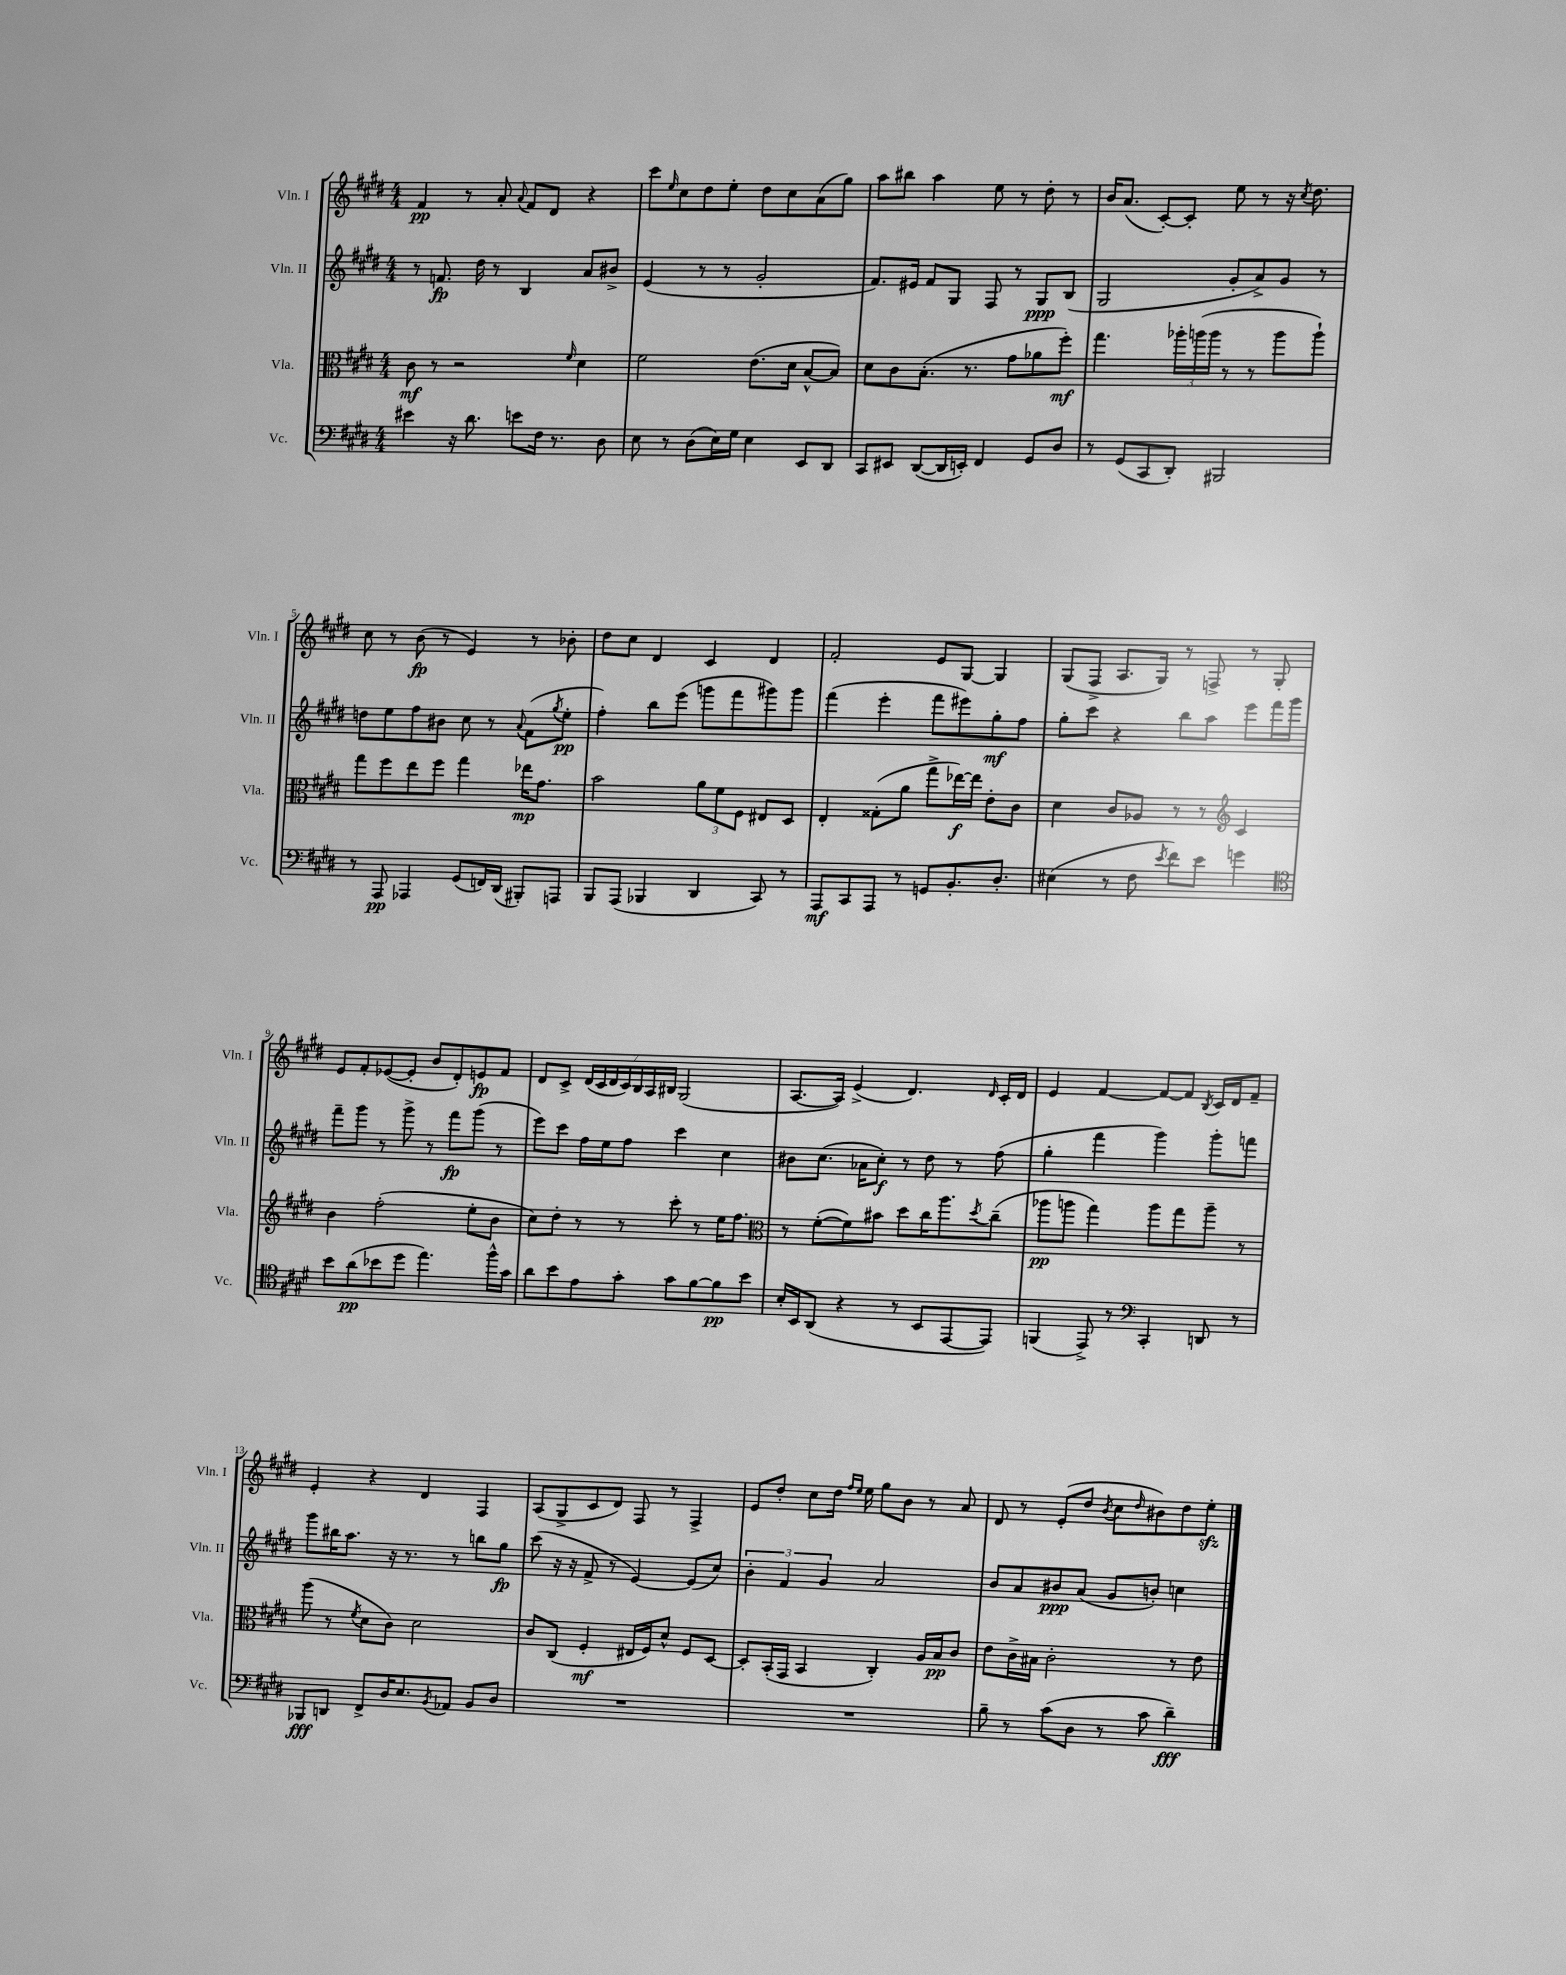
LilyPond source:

<<
\new StaffGroup <<
\new Staff = "s0" \with { instrumentName = "Vln. I" shortInstrumentName = "Vln. I" } {
    \clef treble \key e \major \numericTimeSignature \time 4/4
    fis'4\pp r8 a'8-. \appoggiatura { a'8 } fis'8 dis'8 r4 |
    cis'''8 \grace { e''16 } cis''8 dis''8 e''8-. dis''8 cis''8 a'8( gis''8) |
    a''8 bis''8 a''4 e''8 r8 dis''8-. r8 |
    b'16 a'8.( cis'8~-.) cis'8-. e''8 r8 r16 \acciaccatura { cis''8 } dis''8. |
    cis''8 r8 b'8\fp( r8 e'4) r8 bes'8-. |
    dis''8 cis''8 dis'4 cis'4 dis'4 |
    fis'2-. e'8 gis8~ gis4 |
    gis8( fis8-> a8. gis16) r8 f8-> r8 gis8-. |
    e'8 fis'8-. ees'8~( ees'8-. b'8 dis'8-.) e'8\fp fis'8 |
    dis'8 cis'8-> \tuplet 7/4 { dis'16( cis'16 dis'16 cis'16) b16 a16 bis16 } gis2( |
    a8.~ a16) e'4->( dis'4.) \grace { dis'16 } cis'16-. dis'16 |
    e'4 fis'4~ fis'8~ fis'8 \acciaccatura { b8 } cis'16 dis'16 fis'8-- |
    e'4-. r4 dis'4 fis4 |
    a8( gis8-> cis'8 dis'8) fis8 r8 fis4-> |
    e'8 dis''8-. cis''8 dis''16 \grace { fis''16 e''16 } e''16 gis''8 b'8 r8 a'8 |
    dis'8 r8 e'8-.( dis''8 \acciaccatura { b'8 } cis''8 \grace { dis''16 } bis'8) dis''8 e''8-.\sfz \bar "|." |
}
\new Staff = "s1" \with { instrumentName = "Vln. II" shortInstrumentName = "Vln. II" } {
    \clef treble \key e \major \numericTimeSignature \time 4/4
    r8 f'8.\fp dis''16 r8 b4 a'8 bis'8-> |
    e'4( r8 r8 gis'2-. |
    fis'8.) eis'16 fis'8 gis8 fis8 r8 gis8\ppp b8( |
    gis2 gis'8-. a'8->) gis'8 r8 |
    d''8 e''8 fis''8 bis'8 cis''8 r8 \appoggiatura { a'8 } fis'8( \acciaccatura { gis''8 } e''8-.\pp |
    fis''4-.) b''8 e'''8( g'''8 fis'''8 gis'''8) gis'''8 |
    fis'''4( e'''4-. fis'''8 eis'''8) gis''8-.\mf fis''8 |
    gis''8-. cis'''8 r4 b''8 a''8 e'''8 fis'''16 gis'''16 |
    fis'''8-- gis'''8 r8 gis'''8-> r8 fis'''8\fp gis'''8( r8 |
    e'''8) cis'''8 fis''16 e''16 fis''8 cis'''4 cis''4 |
    bis'8 cis''8.( aes'16 cis''8-.\f) r8 dis''8 r8 fis''8( |
    gis''4-. fis'''4 gis'''4) gis'''8-. f'''8 |
    gis'''8 bis''16 a''8. r16 r8. r8 b''8 gis''8\fp |
    cis'''8( r16 r16 fis'8-> r8 e'4~) e'8( cis''8) |
    \tuplet 3/2 { b'4-. fis'4 gis'4 } a'2 |
    b'8 a'8 bis'8\ppp a'8( gis'8 b'8-.) c''4 \bar "|." |
}
\new Staff = "s2" \with { instrumentName = "Vla." shortInstrumentName = "Vla." } {
    \clef alto \key e \major \numericTimeSignature \time 4/4
    cis'8\mf r8 r2 \grace { fis'16 } dis'4 |
    fis'2 e'8.( dis'16 b8~-^ b8) |
    dis'8 cis'8 b8.-.( r8. gis'8 aes'8 fis''8-.\mf) |
    gis''4. \tuplet 3/2 { aes''16-. a''16( a''16 } r8 r8 a''8 a''8-!) |
    gis''8 fis''8 e''8 fis''8 gis''4 ees''16\mp gis'8. |
    b'2 \tuplet 3/2 { a'8 fis'8 fis8 } eis8 dis8 |
    e4-. gisis8-.( a'8 gis''8-> ees''16~\f) ees''16 e'8-. cis'8 |
    dis'4 cis'8 aes8 r8 r8 \clef treble cis'4 |
    b'4 fis''2-.( e''8-. b'8 |
    cis''8) dis''8-. r8 r8 cis'''8-. r8 e''16 fis''8. |
    \clef alto r8 fis'8~-.( fis'8) bis'8 dis''8 cis''16 a''8. \acciaccatura { dis''8 } cis''8--( |
    aes''8\pp a''8 gis''4) a''8 gis''8 a''8-- r8 |
    a''8( r8 \acciaccatura { fis'8 } dis'8 cis'8) dis'2 |
    cis'8 cis8( fis4-.\mf eis16 fis16) dis'8-^ fis8 dis8~ |
    dis8-. b,16-.( gis,16 b,4 cis4-.) a16 b16\pp cis'8 |
    e'8 cis'16-> bis16 cis'2-. r8 e'8 \bar "|." |
}
\new Staff = "s3" \with { instrumentName = "Vc." shortInstrumentName = "Vc." } {
    \clef bass \key e \major \numericTimeSignature \time 4/4
    eis'4 r16 dis'8. e'8 fis16 r8. dis8 |
    e8 r8 dis8( e16) gis16 e4 e,8 dis,8 |
    cis,8 eis,8 dis,8~( dis,16 e,16-.) fis,4 gis,8 dis8 |
    r8 gis,8( cis,8 dis,8-.) bis,,2 |
    r8 a,,8\pp aes,,4 gis,8( f,16) dis,16( bis,,8-.) a,,8 |
    b,,8 a,,8( bes,,4 dis,4 cis,8) r8 |
    a,,8\mf cis,8 a,,8 r8 g,8 b,8.-. dis8.-. |
    eis4( r8 fis8 \acciaccatura { e'8 } fis'8) e'8 g'4 |
    \clef tenor b'8 a'8\pp( bes'8 dis''8 e''4.) fis''16-^ gis'16 |
    a'8 b'8 e'8 gis'8-. gis'8 fis'8~ fis'8\pp b'8 |
    b16-. b,16 a,8( r4 r8 b,8 e,8~ e,8) |
    f,4( e,8->) r8 \clef bass cis,4-. d,8 r8 |
    bes,,8\fff d,8 fis,8-> dis16 e8. \acciaccatura { b,8 } aes,8 b,8 dis8 |
    R1 |
    R1 |
    b8-- r8 cis'8( dis8 r8 cis'8 dis'4--\fff) \bar "|." |
}
>>
>>
